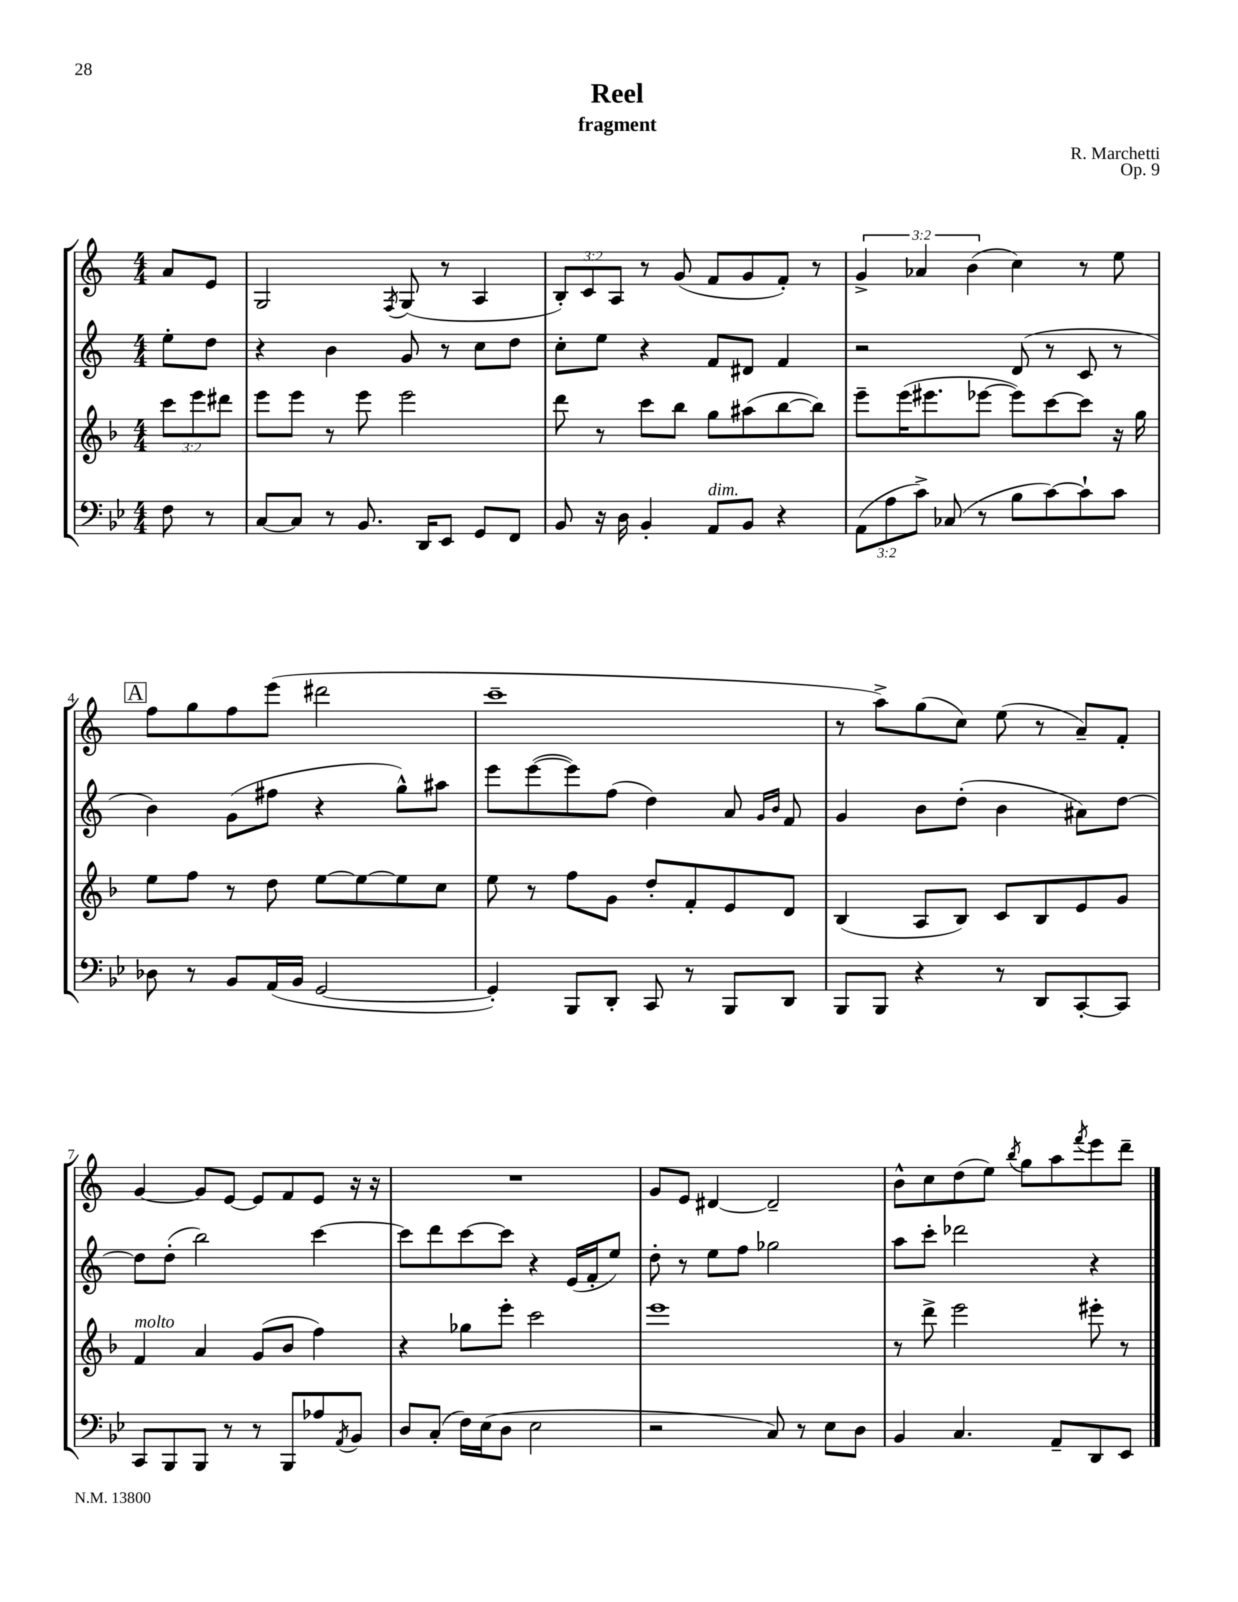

**kern	**kern	**kern	**kern
*part4	*part3	*part2	*part1
*staff4	*staff3	*staff2	*staff1
*clefF4	*clefG2	*clefG2	*clefG2
*k[b-e-]	*k[b-]	*k[]	*k[]
*M4/4	*M4/4	*M4/4	*M4/4
=	=	=	=
8F\	12ccc\L	8ee'\L	8a/L
.	12eee\	.	.
8r	.	8dd\J	8e/J
.	12ddd#X\J	.	.
=1	=1	=1	=1
[8C/L	8eee\L	4r	2G/
8C/J]	8eee\J	.	.
8r	8r	4b\	.
8.BB-/	8eee\	.	.
.	.	.	8qF/
.	2eee\	8g/	(8G/
16DD/KL	.	.	.
8EE-/J	.	8r	8r
8GG/L	.	8cc\L	4A/
8FF/J	.	8dd\J	.
=2	=2	=2	=2
8BB-/	8ddd\	8cc'\L	12B'/L)
.	.	.	12c/
16r	8r	8ee\J	.
.	.	.	12A/J
16D\	.	.	.
4BB-'/	8ccc\L	4r	8r
.	8bb-\J	.	(8g/
!LO:TX:a:i:t=dim.	!	!	!
8AA/L	8gg\L	8f/L	8f/L
8BB-/J	(8aa#X\	8d#X/J	8g/
4r	[8bb-\	4f/	8f'/J)
.	8bb-\J])	.	8r
=3	=3	=3	=3
(12AA\L	8eee~\L	2r	6g^/
12A\	.	.	.
.	(16eee\K	.	.
12c^\J)	.	.	6a-X/
.	8.eee#X\	.	.
(8C-X/	.	.	.
.	.	.	(6b\
8r	[8eee-X\J	.	.
8B-\L	8eee-\L])	(8d/	4cc\)
[8c\)	[8ccc\	8r	.
8c`\]	8ccc\J]	8c/	8r
8c\J	16r	8r	8ee\
.	16gg\	.	.
!!LO:LB:g=z
!!LO:REH:place=s1:t=A
=4	=4	=4	=4
8D-X\	8ee\L	4b\)	8ff\L
8r	8ff\J	.	8gg\
8BB-/L	8r	(8g\L	8ff\
(16AA/L	8dd\	8ff#X\J	(8eee\J
16BB-/JJ	.	.	.
[2GG/	[8ee\L	4r	2ddd#X\
.	8ee\_	.	.
.	8ee\]	8gg^^\L)	.
.	8cc\J	8aa#X\J	.
=5	=5	=5	=5
4GG'/])	8ee\	8eee\L	1ccc~
.	8r	([8eee\	.
8BBB-/L	8ff\L	8eee\])	.
8DD'/J	8g\J	(8ff\J	.
8CC/	8dd'/L	4dd\)	.
8r	8f'/	.	.
8BBB-/L	8e/	8a/	.
.	.	16qqg/LL	.
.	.	16qqb/JJ	.
8DD/J	8d/J	8f/	.
=6	=6	=6	=6
8BBB-/L	(4B-/	4g/	8r
8BBB-/J	.	.	8aa^\L)
4r	8A/L	8b\L	(8gg\
.	8B-/J)	(8dd'\J	8cc\J)
8r	8c/L	4b\	(8ee\
8DD/L	8B-/	.	8r
[8CC'/	8e/	8a#X\L)	8a~/L)
8CC/J]	8g/J	[8dd\J	8f'/J
!!LO:LB:g=z
=7	=7	=7	=7
!	!LO:TX:a:i:t=molto	!	!
8CC/L	4f/	8dd\L]	[4g/
8BBB-/	.	(8dd'\J	.
8BBB-/J	4a/	2bb\)	8g/L]
8r	.	.	[8e/J
8r	(8g/L	.	8e/L]
8BBB-/L	8b-/J	.	8f/
8A-X/	4ff\)	[4ccc\	8e/J
8qAA/	.	.	.
8BB-/J	.	.	16r
.	.	.	16r
=8	=8	=8	=8
8D/L	4r	8ccc\L]	1r
(8C'/J	.	8ddd\	.
16F\LL)	8gg-X\L	[8ccc\	.
(16E-\J	.	.	.
8D\J	8eee'\J	8ccc\J]	.
2E-\	2ccc\	4r	.
.	.	(16e/LL	.
.	.	16f'/J	.
.	.	8ee/J)	.
=9	=9	=9	=9
2r	1eee	8dd'\	8g/L
.	.	8r	8e/J
.	.	8ee\L	[4d#X/
.	.	8ff\J	.
8C/)	.	2gg-X\	2d#~/]
8r	.	.	.
8E-\L	.	.	.
8D\J	.	.	.
=10	=10	=10	=10
4BB-/	8r	8aa\L	8b^^\L
.	8ddd^\	8ccc'\J	8cc\
4.C/	2eee\	2ddd-X\	(8dd\
.	.	.	8ee\J)
.	.	.	8qbb/
.	.	.	8gg\L
8AA~/L	.	.	8aa\
.	.	.	8qfff/
8DD/	8eee#X'\	4r	8eee\
8EE-/J	8r	.	8ddd~\J
==	==	==	==
*-	*-	*-	*-
